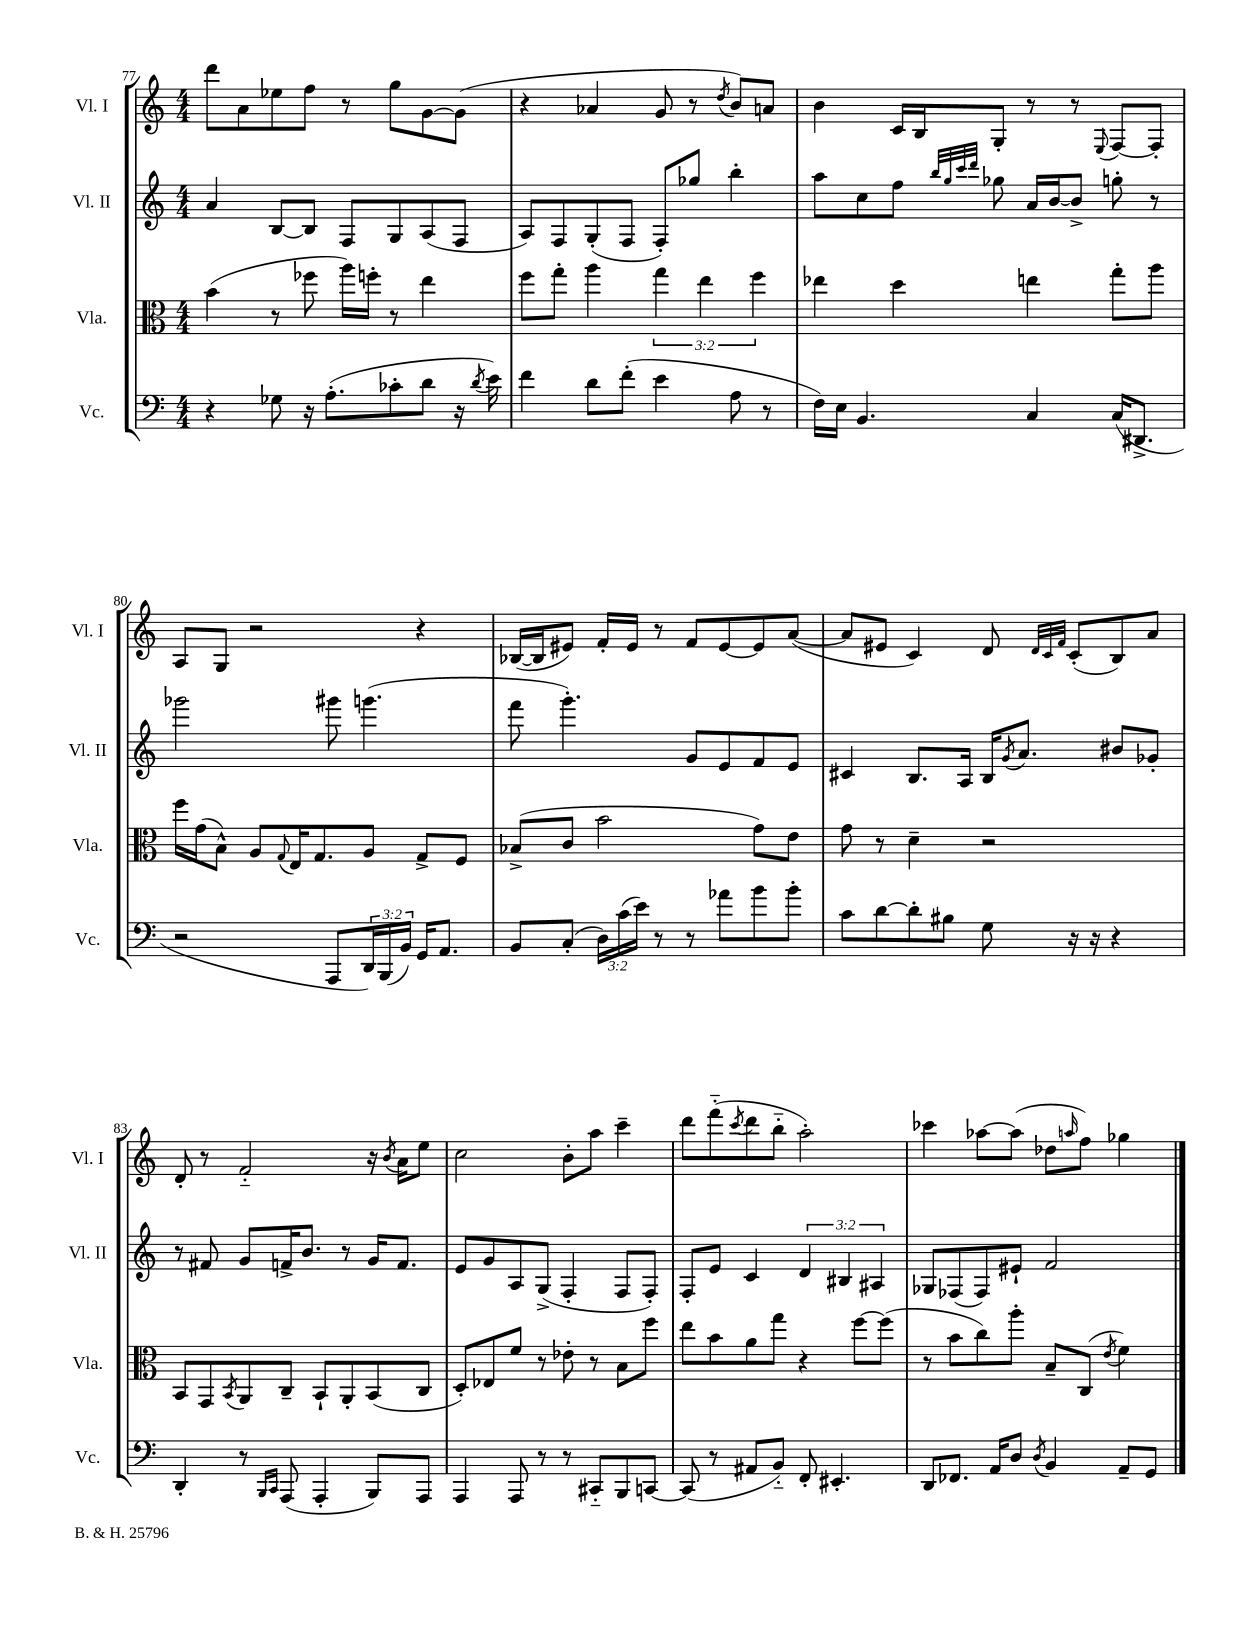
<<
\new StaffGroup <<
\new Staff = "s0" \with { instrumentName = "Vl. I" shortInstrumentName = "Vl. I" } {
    \clef treble \key c \major \numericTimeSignature \time 4/4
    d'''8 a'8 ees''8 f''8 r8 g''8 g'8~ g'8( |
    r4 aes'4 g'8 r8 \acciaccatura { d''8 } b'8) a'8 |
    b'4 c'16 b16 g8-. r8 r8 \appoggiatura { e8 } f8~ f8-. |
    a8 g8 r2 r4 |
    bes16~( bes16 eis'8) f'16-. eis'16 r8 f'8 eis'8~ eis'8 a'8~( |
    a'8 eis'8 c'4) d'8 \grace { d'32 c'32 f'32 } c'8-.( b8) a'8 |
    d'8-. r8 f'2-_ r16 \acciaccatura { b'8 } a'16 e''8 |
    c''2 b'8-. a''8 c'''4-- |
    d'''8 f'''8-_( \acciaccatura { c'''8 } d'''8 b''8-_ a''2-.) |
    ces'''4 aes''8~ aes''8( des''8 \grace { a''16 } f''8) ges''4 \bar "|." |
}
\new Staff = "s1" \with { instrumentName = "Vl. II" shortInstrumentName = "Vl. II" } {
    \clef treble \key c \major \numericTimeSignature \time 4/4 \override Staff.TupletNumber.text = #tuplet-number::calc-fraction-text
    a'4 b8~ b8 f8 g8 a8( f8 |
    a8) f8 g8-.( f8 f8-.) ges''8 b''4-. |
    a''8 c''8 f''8 \grace { b''32 g''32 c'''32 d'''32 } ges''8 a'16 b'16~ b'8-> g''8-. r8 |
    ges'''2 gis'''8 g'''4.( |
    f'''8 g'''4.-.) g'8 e'8 f'8 e'8 |
    cis'4 b8. a16 b16 \acciaccatura { g'8 } a'8. bis'8 ges'8-. |
    r8 fis'8 g'8 f'16-> b'8. r8 g'16 f'8. |
    e'8 g'8 a8 g8->( f4-. f8 f8-.) |
    f8-. e'8 c'4 \tuplet 3/2 { d'4 bis4 ais4 } |
    ges8 fes8( fes8) eis'8-! f'2 \bar "|." |
}
\new Staff = "s2" \with { instrumentName = "Vla." shortInstrumentName = "Vla." } {
    \clef alto \key c \major \numericTimeSignature \time 4/4 \override Staff.TupletNumber.text = #tuplet-number::calc-fraction-text
    b'4( r8 fes''8 a''16) f''16-. r8 e''4 |
    f''8 g''8-. a''4 \tuplet 3/2 { g''4 e''4 f''4 } |
    ees''4 d''4 e''4 g''8-. a''8 |
    f''16 g'16( b8-^) a8 \appoggiatura { g8 } e16 g8. a8 g8-> f8 |
    bes8->( c'8 b'2 g'8) e'8 |
    g'8 r8 d'4-- r2 |
    b,8 g,8 \acciaccatura { b,8 } a,8 c8-- b,8-! a,8-. b,8( c8 |
    d8-.) ees8 f'8 r8 ees'8-. r8 b8 f''8 |
    e''8 b'8 a'8 g''8 r4 f''8~ f''8( |
    r8 b'8 c''8) a''8-. b8-- c8( \acciaccatura { e'8 } f'4) \bar "|." |
}
\new Staff = "s3" \with { instrumentName = "Vc." shortInstrumentName = "Vc." } {
    \clef bass \key c \major \numericTimeSignature \time 4/4 \override Staff.TupletNumber.text = #tuplet-number::calc-fraction-text
    r4 ges8 r16 a8.-.( ces'8-. d'8 r16 \acciaccatura { d'8 } e'16) |
    f'4 d'8 f'8-.( e'4 a8 r8 |
    f16) e16 b,4. c4 c16( dis,8.-> |
    r2 a,,8 \tuplet 3/2 { d,16) b,,16( b,16) } g,16 a,8. |
    b,8 c8-.( \tuplet 3/2 { d16) c'16( e'16) } r8 r8 aes'8 b'8 b'8-. |
    c'8 d'8~ d'8-. bis8 g8 r16 r16 r4 |
    d,4-. r8 \grace { b,,16 c,16 } a,,8( a,,4-. b,,8) a,,8 |
    a,,4 a,,8 r8 r8 cis,8-_ b,,8 c,8~ |
    c,8( r8 ais,8 b,8-_) f,8-. eis,4.-. |
    d,8 fes,8. a,16 d8 \acciaccatura { d8 } b,4 a,8-- g,8 \bar "|." |
}
>>
>>
\layout { \context { \Score currentBarNumber = #77 } }
